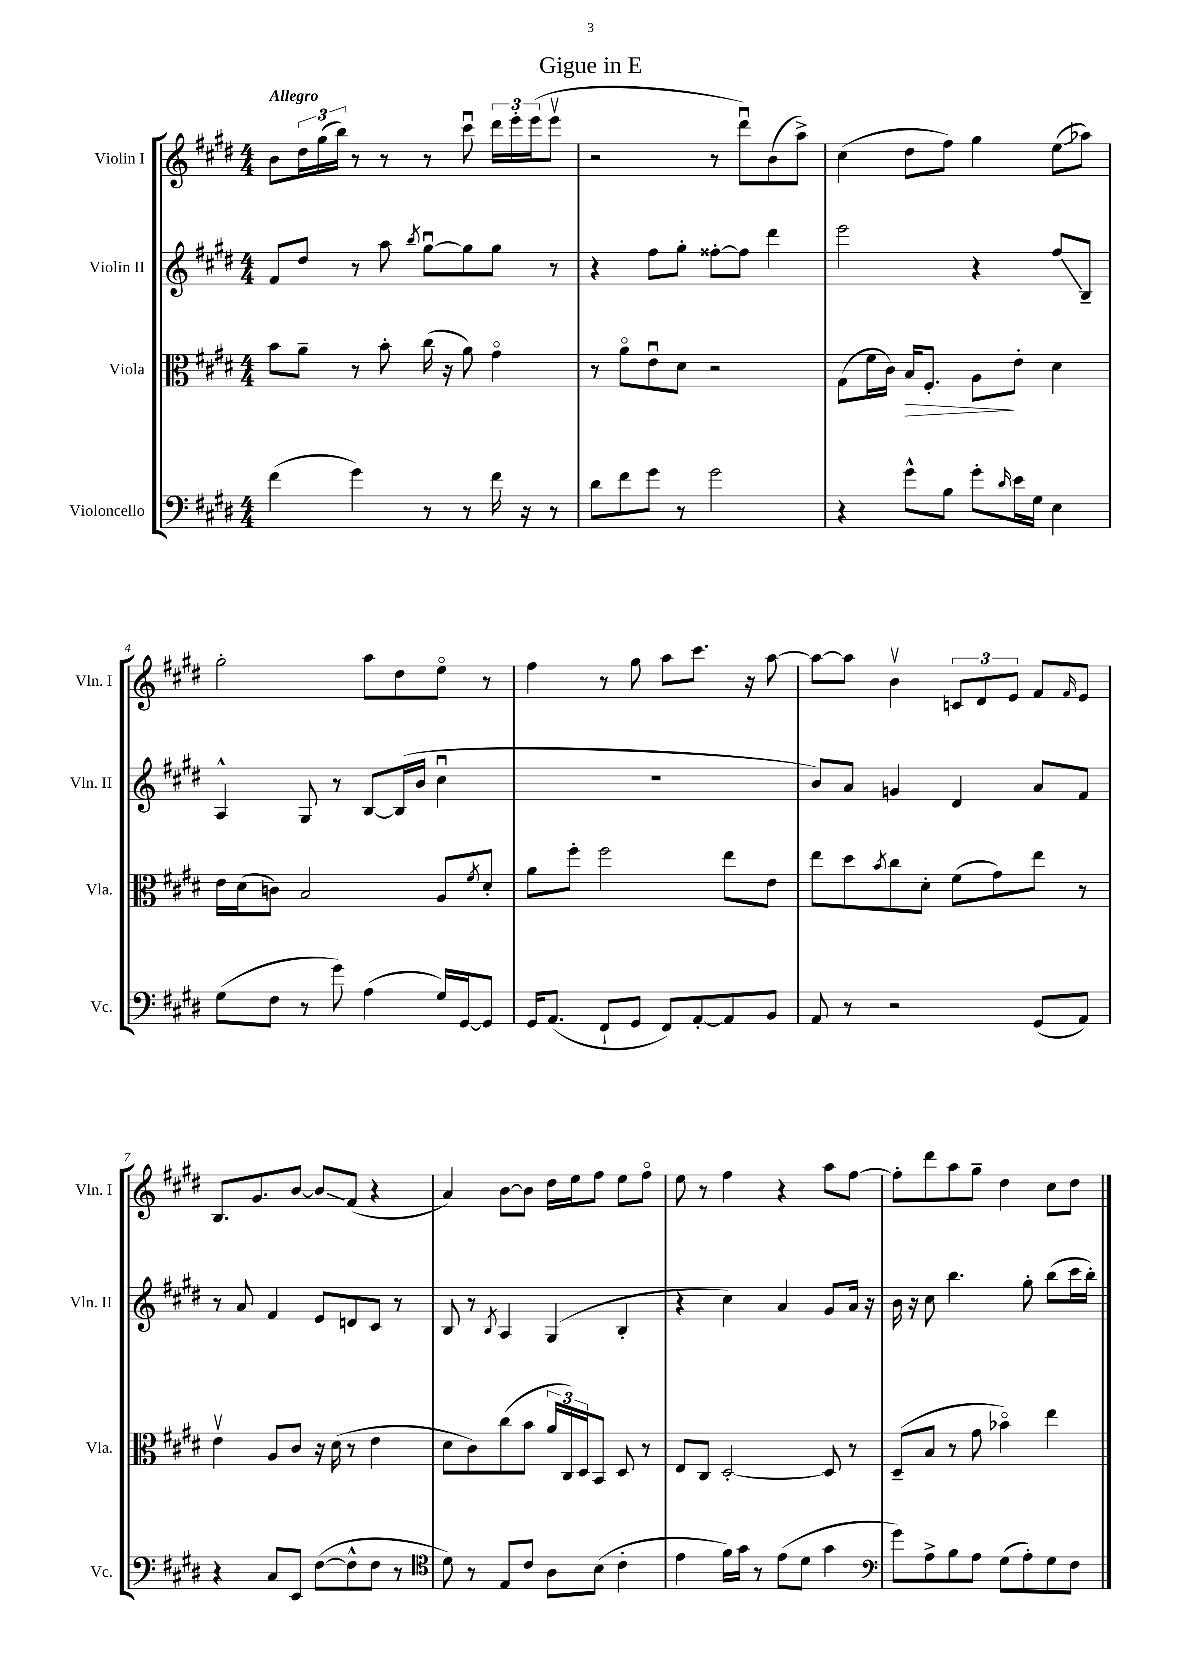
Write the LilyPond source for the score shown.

\header { title = "Gigue in E" }
<<
\new StaffGroup <<
\new Staff = "s0" \with { instrumentName = "Violin I" shortInstrumentName = "Vln. I" } {
    \clef treble \key e \major \numericTimeSignature \time 4/4 \tempo "Allegro"
    b'8 \tuplet 3/2 { dis''16 gis''16( b''16) } r8 r8 r8 cis'''8\downbow \tuplet 3/2 { dis'''16 e'''16-. e'''16( } e'''8\upbow |
    r2 r8 dis'''8\downbow) b'8( a''8->) |
    cis''4( dis''8 fis''8) gis''4 e''8\glissando( aes''8) |
    gis''2-. a''8 dis''8 e''8\flageolet r8 |
    fis''4 r8 gis''8 a''8 cis'''8. r16 a''8~ |
    a''8~ a''8 b'4\upbow \tuplet 3/2 { c'8 dis'8 e'8 } fis'8 \grace { fis'16 } e'8 |
    b8. gis'8. b'8~ b'8\glissando fis'8( r4 |
    a'4) b'8~ b'8 dis''16 e''16 fis''8 e''8 fis''8\flageolet |
    e''8 r8 fis''4 r4 a''8 fis''8~ |
    fis''8-. dis'''8 a''8 gis''8-- dis''4 cis''8 dis''8 \bar "|." |
}
\new Staff = "s1" \with { instrumentName = "Violin II" shortInstrumentName = "Vln. II" } {
    \clef treble \key e \major \numericTimeSignature \time 4/4
    fis'8 dis''8 r8 a''8 \acciaccatura { b''8 } gis''8~\downbow gis''8 gis''8 r8 |
    r4 fis''8 gis''8-. fisis''8~-. fisis''8 dis'''4 |
    e'''2 r4 fis''8\glissando b8-- |
    a4-^ gis8 r8 b8~ b16( b'16 cis''4\downbow |
    R1 |
    b'8) a'8 g'4 dis'4 a'8 fis'8 |
    r8 a'8 fis'4 e'8 d'8 cis'8 r8 |
    b8 r8 \acciaccatura { b8 } a4 gis4( b4-. |
    r4 cis''4) a'4 gis'8 a'16 r16 |
    b'16 r16 cis''8 b''4. gis''8-. b''8( cis'''16 b''16-.) \bar "|." |
}
\new Staff = "s2" \with { instrumentName = "Viola" shortInstrumentName = "Vla." } {
    \clef alto \key e \major \numericTimeSignature \time 4/4
    b'8 a'8-- r8 b'8-. cis''16( r16 a'8) gis'4\flageolet |
    r8 a'8\flageolet e'8\downbow dis'8 r2 |
    gis8( fis'16 cis'16) b16\> fis8.-. a8\! e'8-. dis'4 |
    e'16 dis'16( c'8) b2 a8 \acciaccatura { fis'8 } dis'8-. |
    a'8 fis''8-. fis''2 e''8 e'8 |
    e''8 dis''8 \acciaccatura { b'8 } cis''8 dis'8-. fis'8( gis'8) e''8 r8 |
    e'4\upbow a8 cis'8 r16 dis'16( r8 e'4 |
    dis'8 cis'8) cis''8( b'8 \tuplet 3/2 { a'16 cis16) dis16 } b,8 dis8 r8 |
    e8 cis8 dis2~-. dis8 r8 |
    dis8--( b8 r8 gis'8 bes'4\flageolet) e''4 \bar "|." |
}
\new Staff = "s3" \with { instrumentName = "Violoncello" shortInstrumentName = "Vc." } {
    \clef bass \key e \major \numericTimeSignature \time 4/4
    fis'4( gis'4) r8 r8 fis'16 r16 r8 |
    dis'8 fis'8 gis'8 r8 gis'2 |
    r4 gis'8-^ b8 gis'8-. \grace { dis'16 } e'16 gis16 e4 |
    gis8( fis8 r8 gis'8) a4( gis16) gis,16~ gis,8 |
    gis,16 a,8.( fis,8-! gis,8 fis,8) a,8~-. a,8 b,8 |
    a,8 r8 r2 gis,8( a,8) |
    r4 cis8 e,8 fis8~( fis8-^ fis8 r8 |
    \clef tenor dis'8) r8 e8 cis'8 a8 b8( cis'4-. |
    e'4 fis'16) gis'16 r8 e'8( dis'8 gis'4 |
    \clef bass gis'8) a8-> b8 a8 gis8( a8-.) gis8 fis8 \bar "|." |
}
>>
>>
